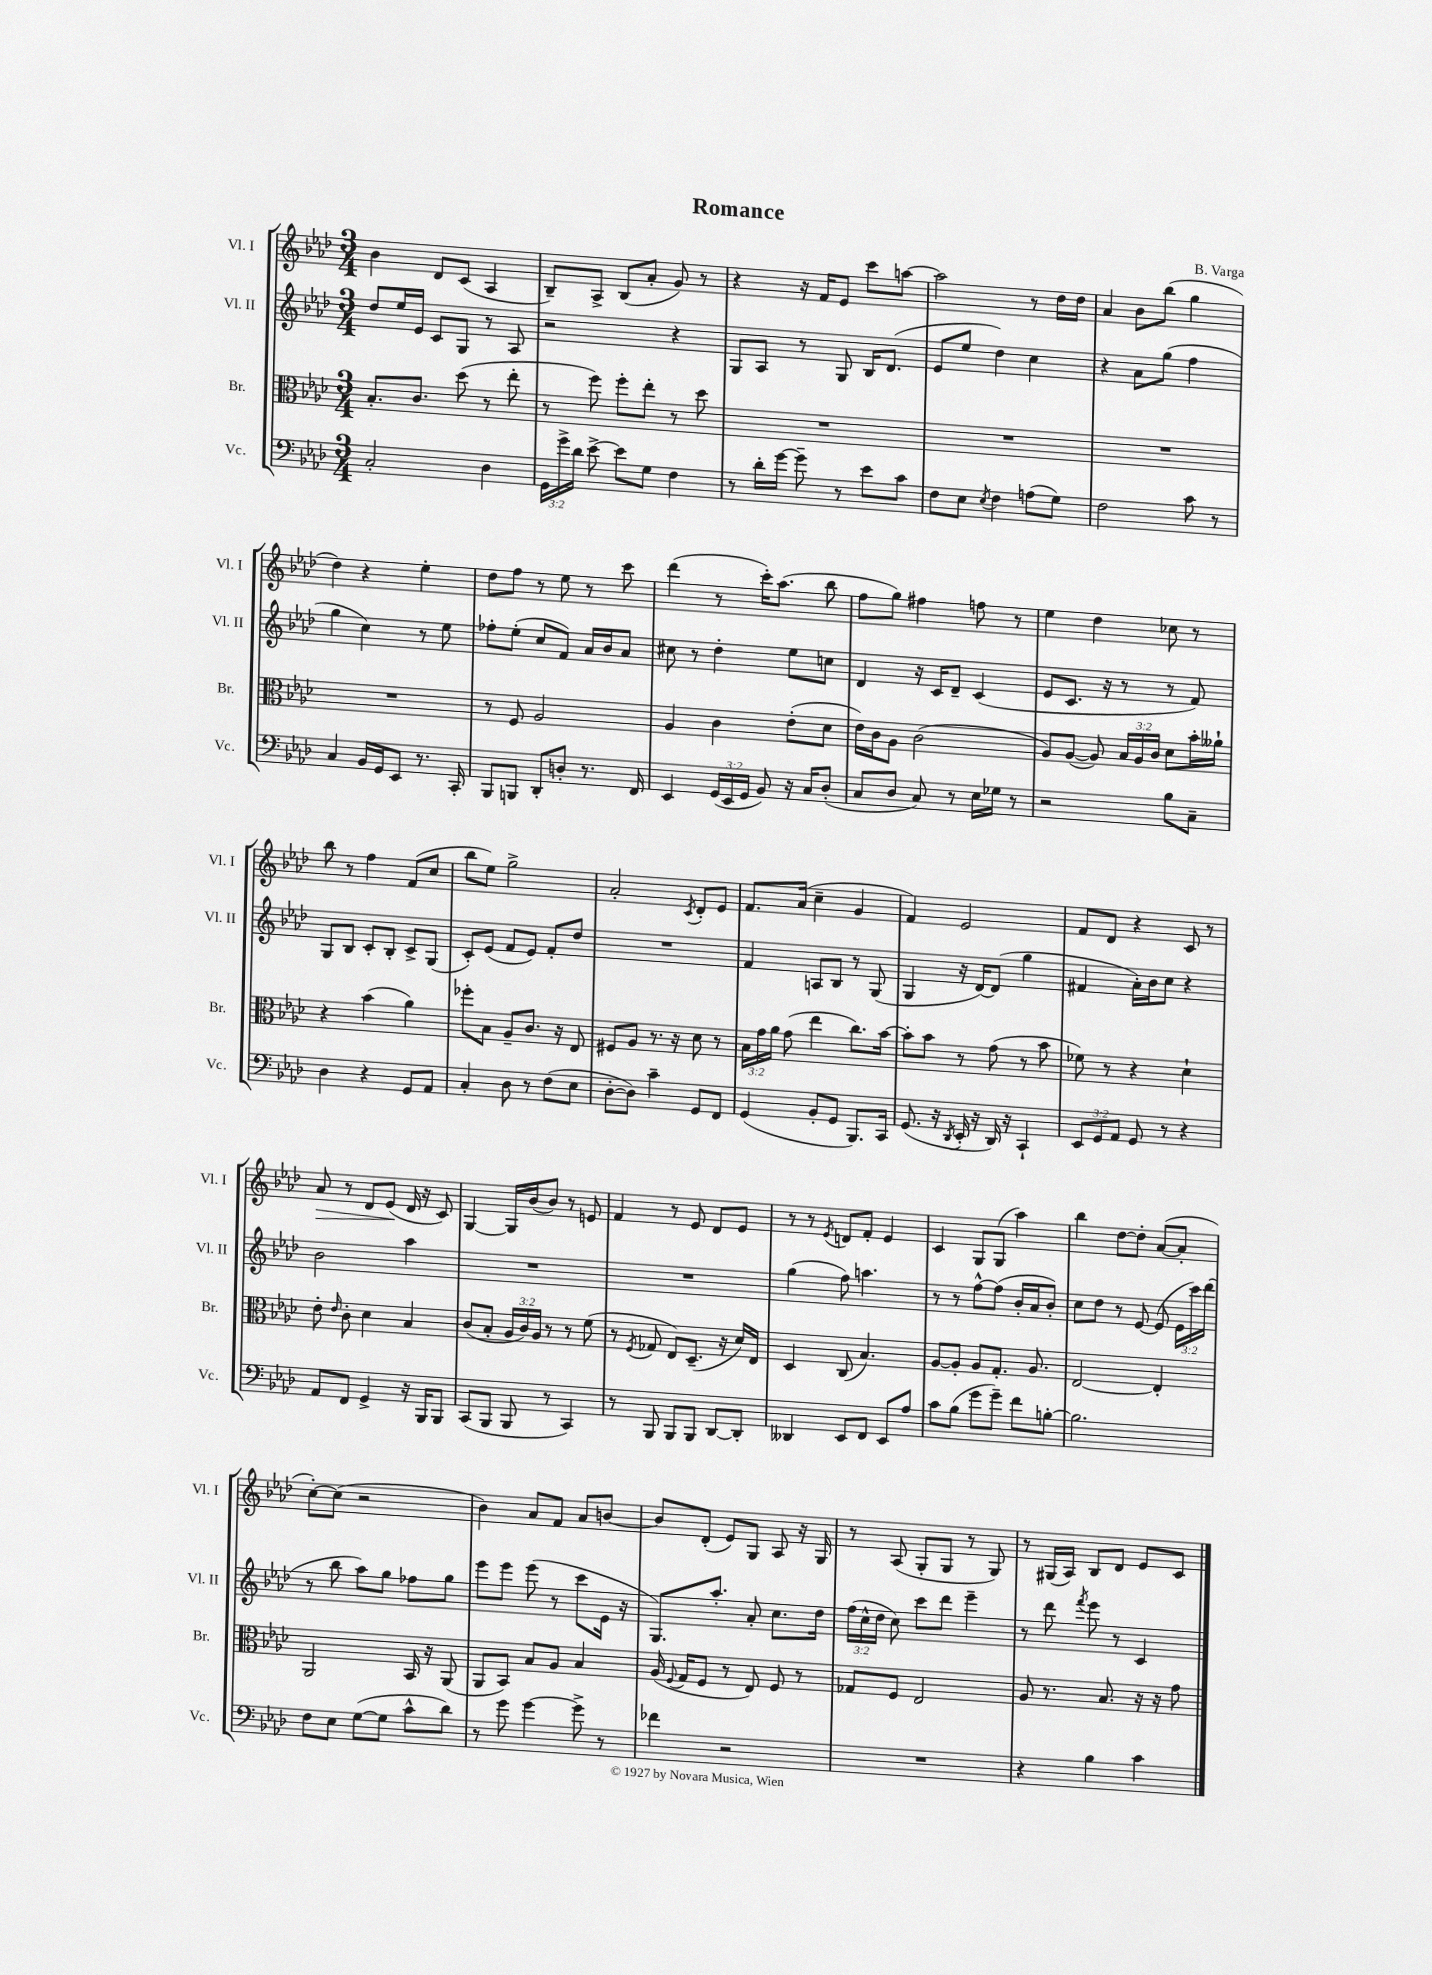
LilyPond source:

\header { title = "Romance" composer = "B. Varga" }
<<
\new StaffGroup <<
\new Staff = "s0" \with { instrumentName = "Vl. I" shortInstrumentName = "Vl. I" } {
    \clef treble \key aes \major \numericTimeSignature \time 3/4
    \autoBeamOff bes'4 des'8[ c'8]( aes4 |
    bes8[--) aes8]-> bes8[( aes'8]-. g'8) r8 |
    r4 r16 f'16[ ees'8] c'''8[ a''8]~ |
    a''2 r8 des''16[ des''16] |
    aes'4 bes'8[ bes''8]( g''4 |
    des''4) r4 ees''4-. |
    des''8[ f''8] r8 ees''8 r8 c'''8 |
    des'''4( r8 c'''16[-.) aes''8.]( bes''8 |
    f''8[ g''8]) fis''4 f''8 r8 |
    ees''4 des''4 ces''8 r8 |
    bes''8 r8 f''4 f'8[( c''8] |
    bes''8[ ees''8]) g''2-> |
    aes'2-. \acciaccatura { c'8 } des'8[-. ees'8] |
    f'8.[ aes'16]( c''4-- g'4 |
    f'4) ees'2 |
    f'8[ des'8] r4 c'8 r8 |
    aes'8\> r8 des'8[ ees'8]\!( des'16 r16 c'8) |
    g4~ g16[ bes'16( bes'8]) r8 e'8 |
    f'4 r8 ees'8 des'8[ ees'8] |
    r8 r8 \acciaccatura { ees'8 } d'8[ f'8]-. ees'4 |
    c'4 g8[ g8]( aes''4) |
    bes''4 des''8[~ des''8]-. aes'8[~( aes'8]-. |
    c''8[~-.) c''8]( r2 |
    bes'4) aes'8[ f'8] aes'8[ b'8]~ |
    b'8[ des'8]-.( ees'8[) g8] aes8 r16 g16 |
    r8 aes8( g8[-. g8] r8 g8) |
    r8 gis16[( aes16]) bes8[ des'8] ees'8[ c'8] \bar "|." |
}
\new Staff = "s1" \with { instrumentName = "Vl. II" shortInstrumentName = "Vl. II" } {
    \clef treble \key aes \major \numericTimeSignature \time 3/4 \override Staff.TupletNumber.text = #tuplet-number::calc-fraction-text
    \autoBeamOff des''8[ ees''16 ees'16] c'8[ g8] r8 aes8 |
    r2 r4 |
    g8[ aes8] r8 g8 bes16[ des'8.]( |
    ees'8[ ees''8] des''4) c''4 |
    r4 aes'8[ g''8]( f''4 |
    g''4 c''4) r8 ees''8 |
    fes''8[-. ees''8]-.( c''8[ f'8]) aes'16[ bes'16 aes'8] |
    cis''8 r8 des''4-. ees''8[ c''8] |
    des'4 r16 c'16[ des'8]-- c'4( |
    ees'8[ c'8.] r16 r8 r8 f'8) |
    g8[ bes8] c'8[-. bes8]-. c'8[-> g8]( |
    c'8[-.) ees'8]( f'8[ ees'8]) f'8[-. des''8] |
    R2. |
    f'4 a8[ bes8] r8 g8( |
    g4 r16 des'16[~) des'8]( g''4 |
    fis'4 aes'16[-.) bes'16 c''8] r4 |
    bes'2 aes''4 |
    R2. |
    R2. |
    g''4( f''8) a''4. |
    r8 r8 f''8[~-^ f''8]( bes'16[-. aes'16 bes'8]-.) |
    c''8[ des''8] r8 ees'8~ ees'8( \tuplet 3/2 { ees'16[ c'''16) des'''16]( } |
    r8 bes''8 aes''8[) g''8] fes''8[ g''8] |
    ees'''8[ ees'''8] ees'''8( r8 c'''8[ ees'16] r16 |
    g8.[) aes''8.]-. aes'8-. c''8.[ des''16] |
    \tuplet 3/2 { f''16[( c''16-^ des''16] } c''8) c'''8[ des'''8] ees'''4-- |
    r8 des'''8 \acciaccatura { f'''8 } ees'''8 r8 c'4 \bar "|." |
}
\new Staff = "s2" \with { instrumentName = "Br." shortInstrumentName = "Br." } {
    \clef alto \key aes \major \numericTimeSignature \time 3/4 \override Staff.TupletNumber.text = #tuplet-number::calc-fraction-text
    \autoBeamOff bes8.[-. c'8.] des''8( r8 ees''8-. |
    r8 f''8) f''8[-. ees''8]-. r8 des''8 |
    R2. |
    R2. |
    R2. |
    R2. |
    r8 f8 aes2 |
    aes4 c'4 ees'8[-.( des'8] |
    ees'16[) c'16 aes8] c'2( |
    aes8[) aes8]~( aes8) \tuplet 3/2 { bes16[ aes16 c'16] } des'8[ bes'16-. aeses'16]-! |
    r4 bes'4( aes'4) |
    fes''8[-. bes8] aes8[-- c'8.] r16 ees8 |
    fis8[ aes8] r8. r16 des'8 r8 |
    \tuplet 3/2 { bes16[ g'16 aes'16] } g'8( ees''4 c''8.[) bes'16]~ |
    bes'8[-. bes'8] r8 g'8( r8 bes'8 |
    fes'8) r8 r4 des'4-! |
    ees'8-. \grace { ees'16 } c'8-. des'4 bes4 |
    c'8[( bes8]-. \tuplet 3/2 { aes16[ c'16) aes16] } r8 r8 f'8( |
    r8 \acciaccatura { f8 } ges8 ees8[) des8.]--( r16 des'16[) ees16] |
    des4 c8( bes4.) |
    aes8[~ aes8]-. aes8[ g8.]-. aes8. |
    ees2~ ees4-. |
    aes,2 bes,16 r16 aes,8( |
    aes,8[ bes,8]) bes8[ aes8] bes4 |
    aes16( \appoggiatura { f8 } g16[ f8] r8 ees8) f8 r8 |
    ges8[ f8] ees2 |
    aes8 r8. bes8. r16 r16 g'8 \bar "|." |
}
\new Staff = "s3" \with { instrumentName = "Vc." shortInstrumentName = "Vc." } {
    \clef bass \key aes \major \numericTimeSignature \time 3/4 \override Staff.TupletNumber.text = #tuplet-number::calc-fraction-text
    \autoBeamOff c2-. des4 |
    \tuplet 3/2 { g,16[ g'16-> des'16] } ees'8~-> ees'8[ g8] f4 |
    r8 des'16[-. g'16]~ g'8-- r8 ees'8[ c'8] |
    f8[ ees8] \acciaccatura { ees8 } f4 a8[( g8]) |
    f2 c'8 r8 |
    c4 bes,16[ g,16 ees,8] r8. c,16-. |
    bes,,8[ b,,8] des,8[-. d8]-. r8. f,16 |
    ees,4 \tuplet 3/2 { g,16[( ees,16 g,16] } bes,8) r16 c16[ des8]-.( |
    c8[ des8] c8) r8 ees16[ ges16] r8 |
    r2 bes8[ c8]-- |
    des4 r4 g,8[ aes,8] |
    c4-. des8 r8 f8[( ees8] |
    des8[~-. des8]) c'4-- g,8[ f,8] |
    g,4( bes,8[-. g,8] bes,,8.[) c,16] |
    g,8.( r16 \acciaccatura { des,8 } ees,16-. r16 des,16) r16 c,4-! |
    \tuplet 3/2 { ees,8[ g,8 aes,8] } g,8 r8 r4 |
    aes,8[ f,8] g,4-> r16 bes,,16[ bes,,8] |
    c,8[( bes,,8] bes,,8 r8 c,4) |
    r8 bes,,8 bes,,8[ bes,,8] des,8[~ des,8]-. |
    deses,4 ees,8[ f,8] ees,8[ aes8] |
    c'8[ bes8]( g'8[ g'8]--) f'8[ b8]~-. |
    b2. |
    f8[ ees8] g8[~( g8] c'8[-^ des'8]) |
    r8 g'8 g'4~ g'8-> r8 |
    fes'4 r2 |
    R2. |
    r4 bes4 c'4 \bar "|." |
}
>>
>>
\layout { \context { \Score \remove "Bar_number_engraver" } }
